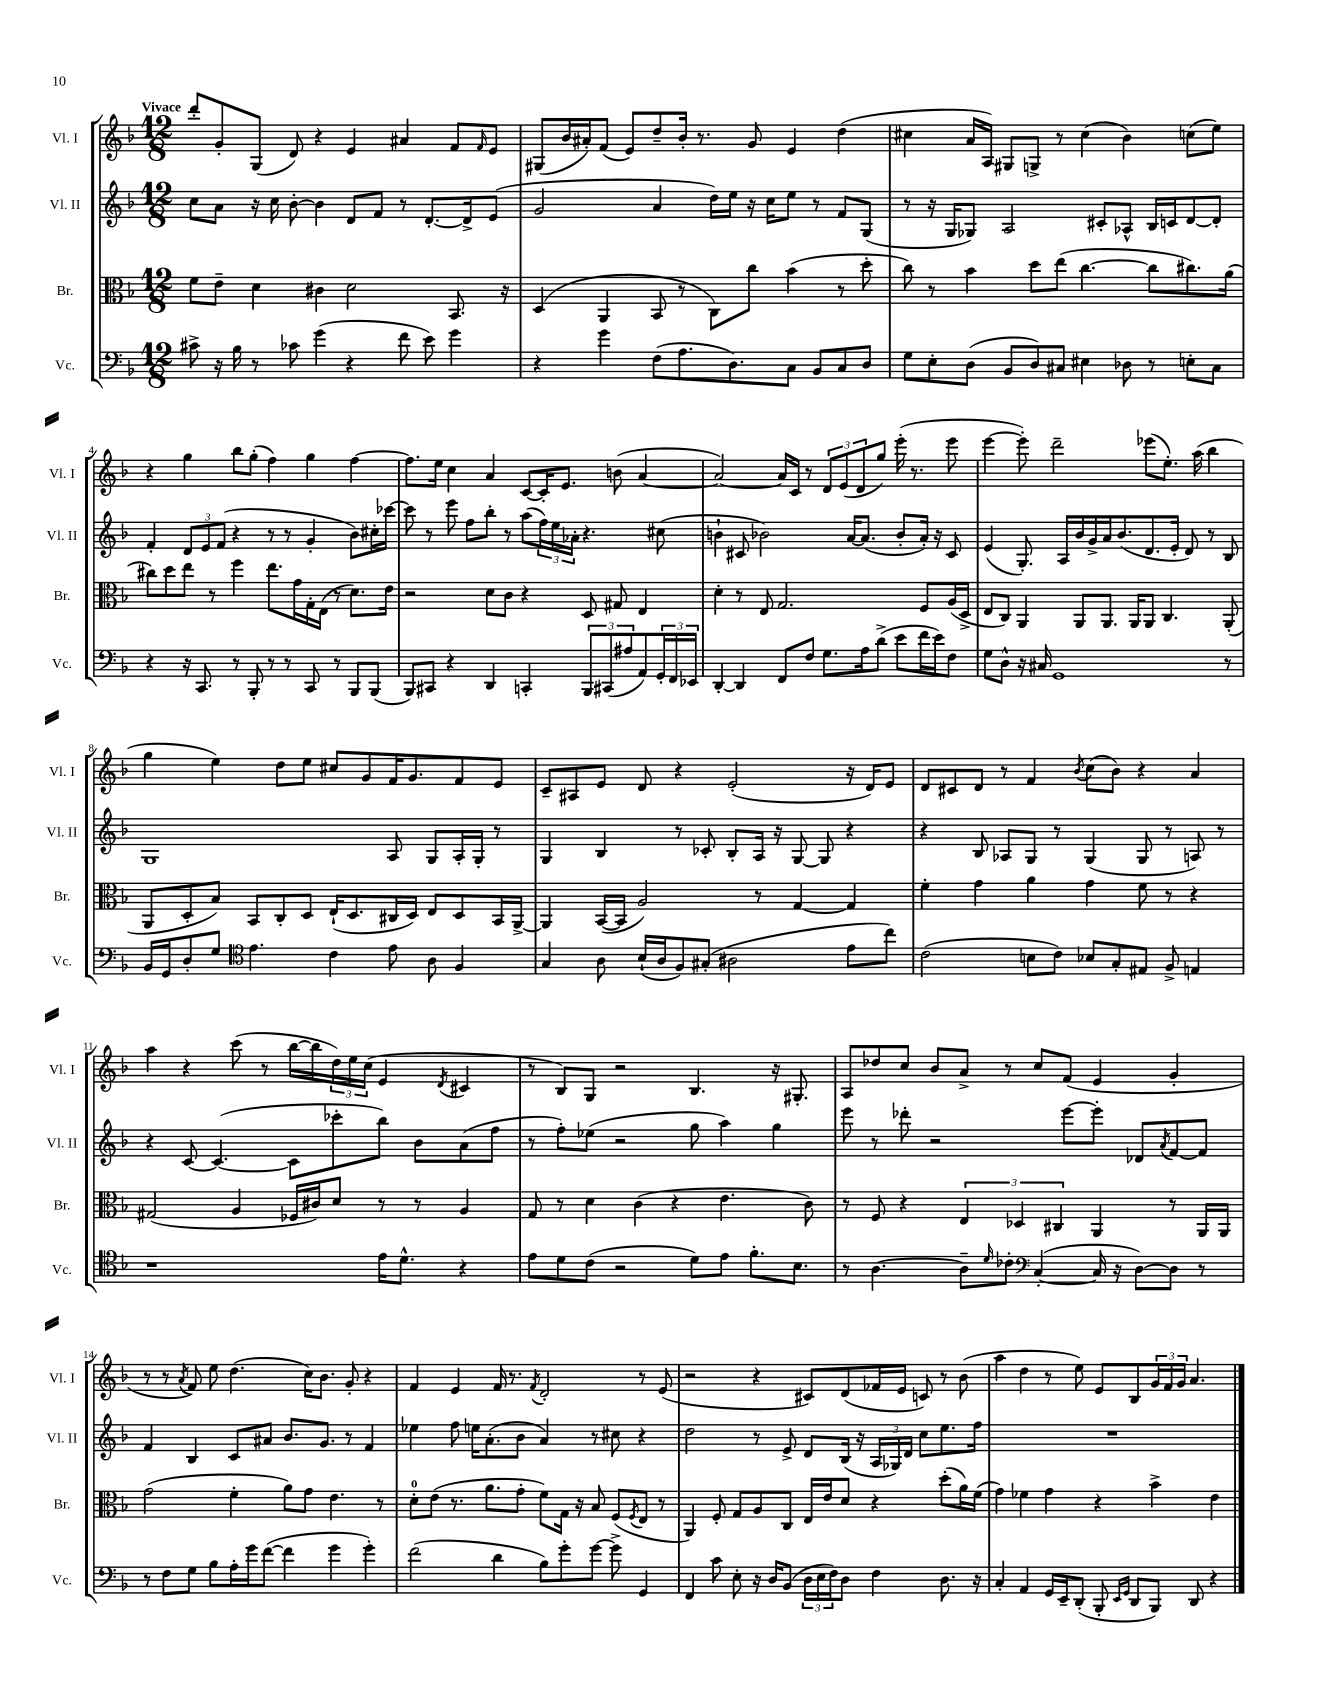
<<
\new StaffGroup <<
\new Staff = "s0" \with { instrumentName = "Vl. I" shortInstrumentName = "Vl. I" } {
    \clef treble \key f \major \numericTimeSignature \time 12/8 \tempo "Vivace"
    d'''8-. g'8-. g8( d'8) r4 e'4 ais'4 f'8 \grace { f'16 } e'8 |
    gis8( bes'16 ais'16-.) f'8( e'8) d''8-- bes'16-. r8. g'8 e'4 d''4( |
    cis''4 a'16 a16) gis8 g8-> r8 cis''4( bes'4) c''8( e''8) |
    r4 g''4 bes''8 g''8-.( f''4) g''4 f''4~ |
    f''8. e''16 c''4 a'4 c'8~ c'16-. e'8. b'8( a'4~ |
    a'2~) a'16 c'16 r8 \tuplet 3/2 { d'8 e'8( d'8 } g''8) e'''16-.( r8. e'''8 |
    e'''4~ e'''8-.) d'''2-- ees'''8( e''8.-.) a''16( bes''4 |
    g''4 e''4) d''8 e''8 cis''8 g'8 f'16 g'8. f'8 e'8 |
    c'8-- ais8 e'8 d'8 r4 e'2-.( r16 d'16) e'8 |
    d'8 cis'8 d'8 r8 f'4 \acciaccatura { bes'8 } c''8( bes'8) r4 a'4 |
    a''4 r4 c'''8( r8 bes''16~ bes''16 \tuplet 3/2 { d''16) e''16 c''16( } e'4 \acciaccatura { d'8 } cis'4 |
    r8 bes8) g8 r2 bes4. r16 gis8.-. |
    a8 des''8 c''8 bes'8 a'8-> r8 c''8 f'8( e'4 g'4-. |
    r8 r8 \acciaccatura { a'8 } f'8) e''8 d''4.( c''16) bes'8. g'8-. r4 |
    f'4 e'4 f'16 r8. \acciaccatura { f'8 } d'2-. r8 e'8( |
    r2 r4 cis'8) d'8( fes'16 e'16 c'8) r8 bes'8( |
    a''4 d''4 r8 e''8) e'8 bes8 \tuplet 3/2 { g'16 f'16 g'16 } a'4. \bar "|." |
}
\new Staff = "s1" \with { instrumentName = "Vl. II" shortInstrumentName = "Vl. II" } {
    \clef treble \key f \major \numericTimeSignature \time 12/8
    c''8 a'8 r16 c''16 bes'8~-. bes'4 d'8 f'8 r8 d'8.~-. d'16-> e'8( |
    g'2 a'4 d''16) e''16 r16 c''16 e''8 r8 f'8 g8( |
    r8 r16 g16 ges8) a2 cis'8-. aes8-^ bes16 c'16 d'8~ d'8-. |
    f'4-. \tuplet 3/2 { d'8 e'8 f'8( } r4 r8 r8 g'4-. bes'8) cis''16-. ces'''16~ |
    ces'''8 r8 e'''8 f''8 bes''8-. r8 a''8( \tuplet 3/2 { f''16) e''16 aes'16-. } r4. cis''8( |
    b'4-! cis'8 bes'2) a'16~ a'8.( bes'8-. a'16-.) r16 cis'8 |
    e'4( g8.-.) a16 bes'16 g'16-> a'16 bes'8.( d'8. e'16-. d'8) r8 bes8 |
    g1 a8 g8 a16-. g16-. r8 |
    g4 bes4 r8 ces'8-. bes8-. a16 r16 g8~ g8 r4 |
    r4 bes8 aes8 g8 r8 g4( g8 r8 a8) r8 |
    r4 c'8~ c'4.~( c'8 ces'''8-. bes''8) bes'8 a'8( f''8 |
    r8 f''8-.) ees''8( r2 g''8 a''4) g''4 |
    e'''8 r8 des'''8-. r2 e'''8~ e'''8-. des'8 \acciaccatura { a'8 } f'8~ f'8 |
    f'4 bes4 c'8 ais'8 bes'8. g'8. r8 f'4 |
    ees''4 f''8 e''16 a'8.-.( bes'8 a'4) r8 cis''8 r4 |
    d''2 r8 e'8-> d'8 bes16( r16 \tuplet 3/2 { a16 ges16) d'16 } c''8 e''8. f''16 |
    R1. \bar "|." |
}
\new Staff = "s2" \with { instrumentName = "Br." shortInstrumentName = "Br." } {
    \clef alto \key f \major \numericTimeSignature \time 12/8
    f'8 e'8-- d'4 cis'4 d'2 bes,8. r16 |
    d4( a,4 bes,8 r8 c8) c''8 bes'4( r8 d''8-. |
    c''8) r8 bes'4 d''8 e''8( c''4.~ c''8 cis''8.) a'16( |
    cis''8) d''8 e''8 r8 f''4 e''8. g'16 g16-. e16( r8 d'8.) e'16 |
    r2 d'8 c'8 r4 d8 gis8 e4 |
    d'4-. r8 e8 g2. f8 a16( d16-> |
    e8 c8) a,4 a,8 a,8. a,16 a,8 c4. a,8-.( |
    a,8 d8-. bes8) bes,8 c8-. d8 e16-!( d8. cis16 d16) e8 d8 bes,16 a,16~-> |
    a,4 bes,16~( bes,16 a2) r8 g4~ g4 |
    f'4-. g'4 a'4 g'4 f'8 r8 r4 |
    gis2( a4 fes16 cis'16) d'8 r8 r8 a4 |
    g8 r8 d'4 c'4( r4 e'4. c'8) |
    r8 f8 r4 \tuplet 3/2 { e4 des4 cis4 } a,4 r8 a,16 a,16 |
    g'2( f'4-. a'8) g'8 e'4. r8 |
    d'8-0-. e'8( r8. a'8. g'8-. f'8) g16 r16 bes8 f8( \acciaccatura { f8 } e8 r8 |
    a,4) f8-. g8 a8 c8 e16 e'16 d'8 r4 d''8-.( a'16) f'16( |
    g'4) fes'4 g'4 r4 bes'4-> e'4 \bar "|." |
}
\new Staff = "s3" \with { instrumentName = "Vc." shortInstrumentName = "Vc." } {
    \clef bass \key f \major \numericTimeSignature \time 12/8
    cis'8-> r16 bes16 r8 ces'8 g'4( r4 f'8 e'8) g'4 |
    r4 g'4 f8( a8. d8.) c8 bes,8 c8 d8 |
    g8 e8-. d8( bes,8 d8) cis8 eis4 des8 r8 e8-. cis8 |
    r4 r16 c,8. r8 bes,,8-. r8 r8 c,8 r8 bes,,8 bes,,8( |
    bes,,8) cis,8 r4 d,4 c,4-. \tuplet 3/2 { bes,,8 cis,8( ais8 } a,8) \tuplet 3/2 { g,16-. f,16 ees,16 } |
    d,4~-. d,4 f,8 f8 g8. a16 d'8->( e'8 f'16 e'16) f8 |
    g8 d8-^ r16 cis16 g,1 r8 |
    bes,16 g,16 d8-. g8 \clef tenor e'4. c'4 e'8 a8 f4 |
    g4 a8 bes16-!( a16 f8) gis8-.( ais2 e'8 c''8) |
    c'2( b8 c'8) bes8 g8-. eis8 f8-> e4 |
    r1 e'16 d'8.-^ r4 |
    e'8 d'8 c'8( r2 d'8) e'8 f'8.-. bes8. |
    r8 a4.~ a8-- \grace { d'16 } ces'8-. \clef bass c4~-.( c16 r16 d8~) d8 r8 |
    r8 f8 g8 bes8 a16-. g'16 f'8~( f'4 g'4 g'4-.) |
    f'2( d'4 bes8) g'8-. g'8~ g'8-> g,4 |
    f,4 c'8 e8-. r16 d16 bes,8( \tuplet 3/2 { d16 e16 f16) } d8 f4 d8. r16 |
    c4-. a,4 g,16 e,16-- d,8-.( bes,,8-. \grace { e,16 g,16 } d,8 bes,,8) d,8 r4 \bar "|." |
}
>>
>>
